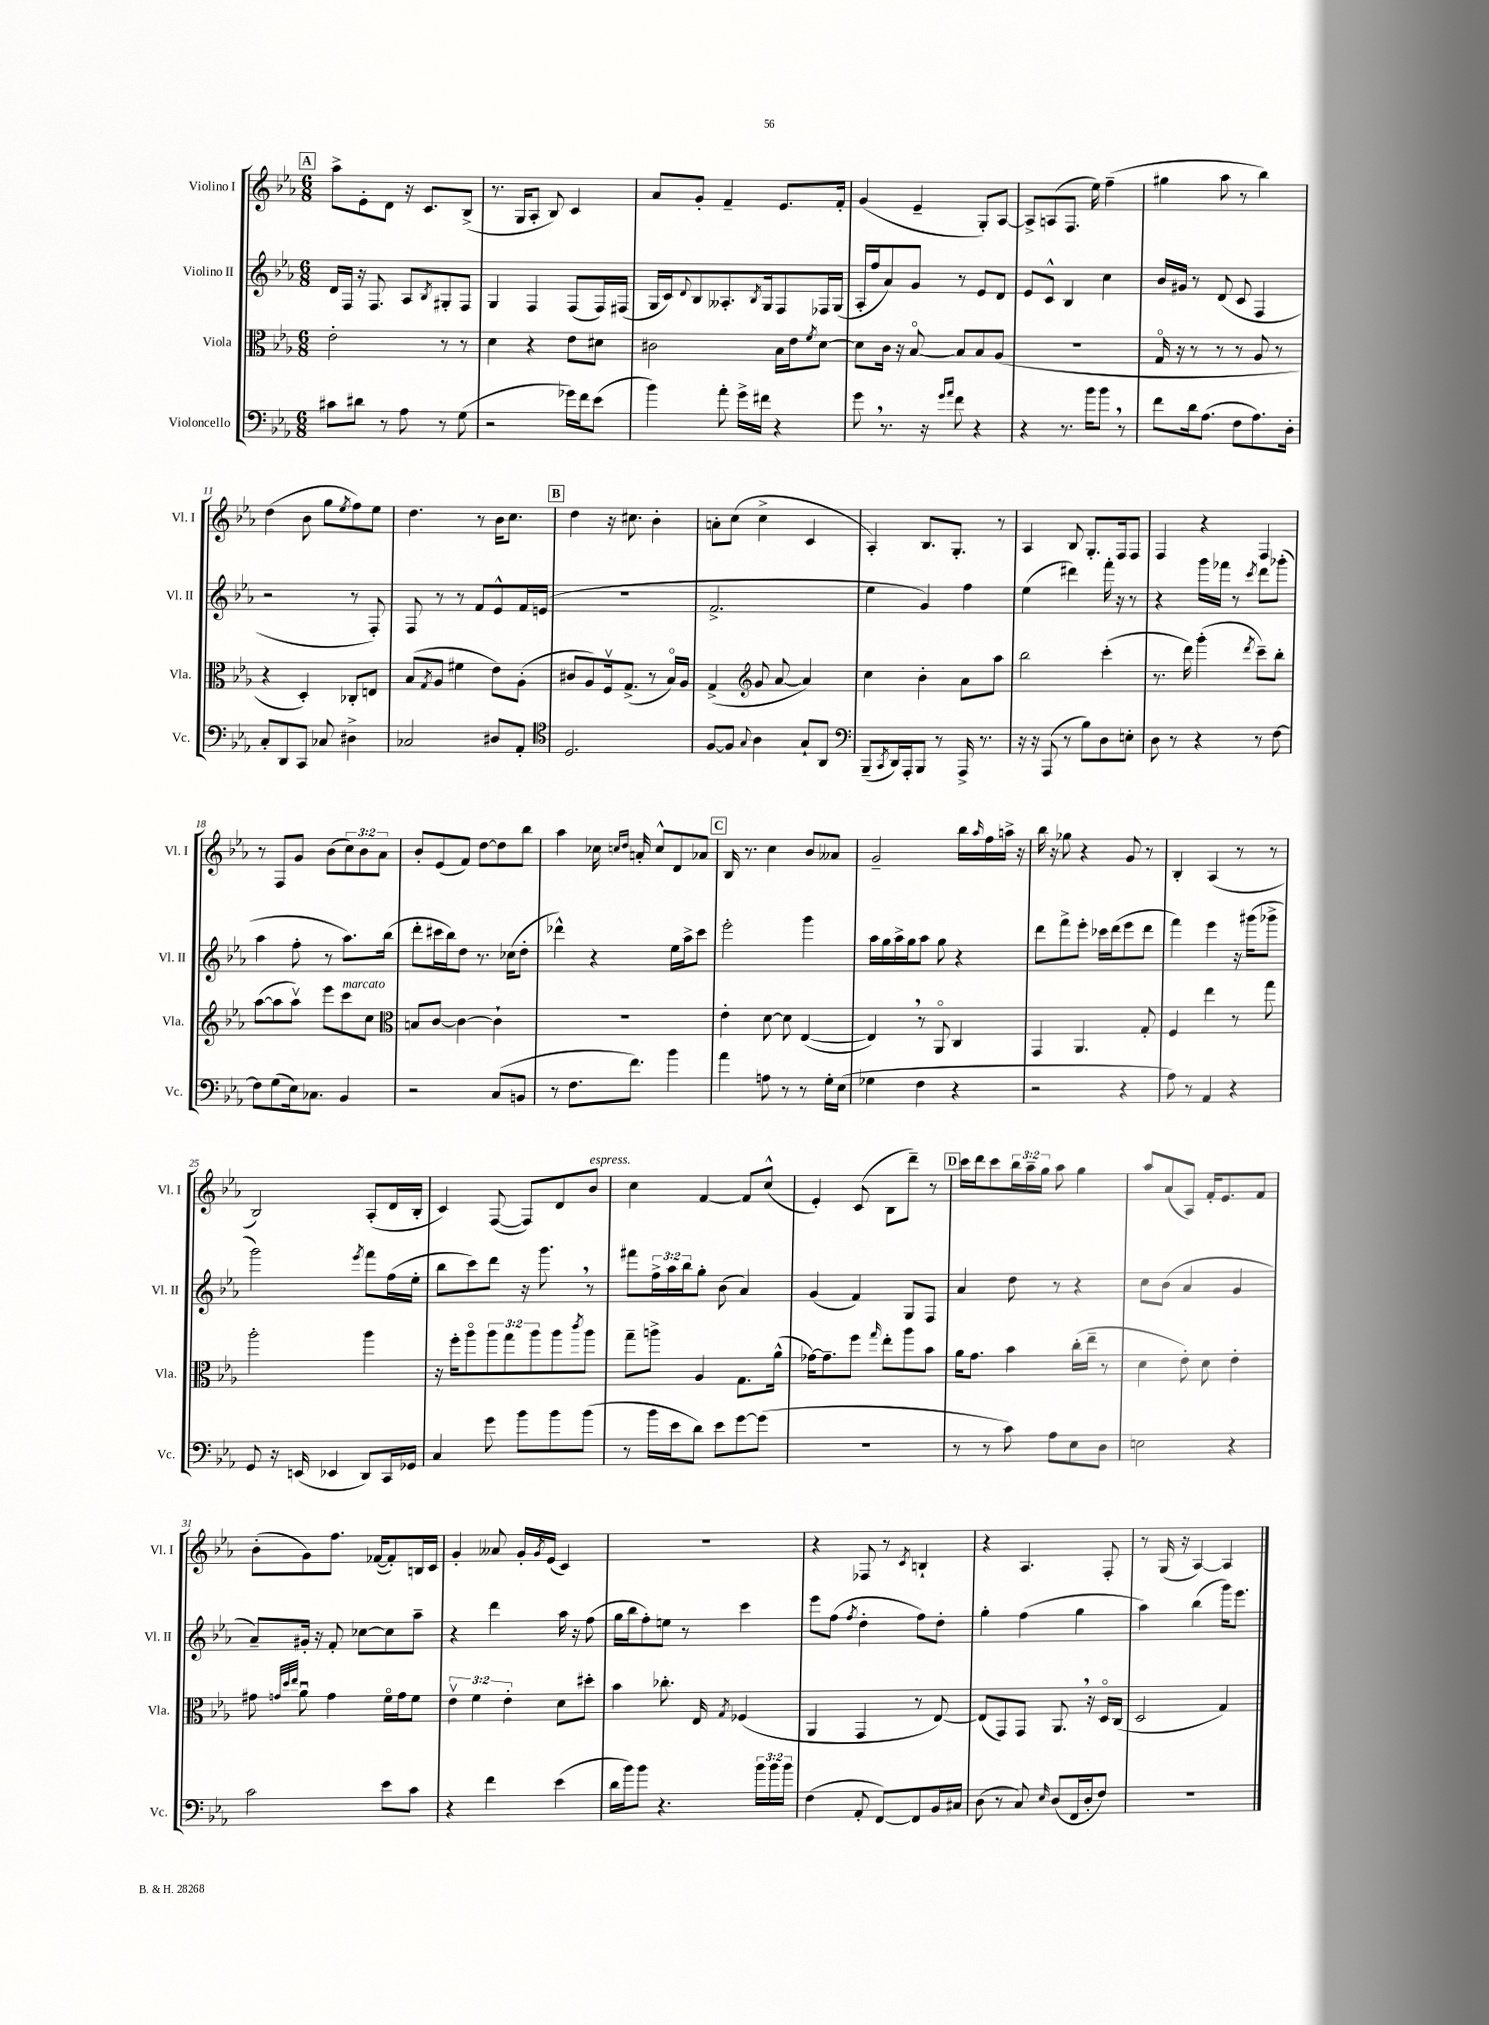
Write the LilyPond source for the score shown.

<<
\new StaffGroup <<
\new Staff = "s0" \with { instrumentName = "Violino I" shortInstrumentName = "Vl. I" } {
    \clef treble \key ees \major \numericTimeSignature \time 6/8 \override Staff.TupletNumber.text = #tuplet-number::calc-fraction-text
    \mark \markup { \box "A" } aes''8-> ees'8-. d'8 r16 c'8. bes8->( |
    r8. g16 aes8-. bes8) c'4 |
    aes'8 g'8-. f'4-- ees'8. f'16-. |
    g'4( ees'4-- g8-.) aes8~ |
    aes8-> a8( f8. ees''16) f''4--( |
    gis''4 aes''8 r8 bes''4) |
    d''4( bes'8 g''8 \acciaccatura { ees''8 } f''8) ees''8 |
    d''4. r8 bes'16 c''8. |
    \mark \markup { \box "B" } d''4 r16 cis''8. bes'4-. |
    a'8-. c''8( c''4-> c'4 |
    aes4-.) bes8. g8.-. r8 |
    aes4 bes8 g8.-. f16 f8 |
    f4 r4 f4 |
    r8 f8 g'8 bes'8( \tuplet 3/2 { c''8) bes'8 aes'8 } |
    bes'8-. ees'8( f'8) d''8~ d''8 bes''8 |
    aes''4 ces''16 \grace { c''16 d''16 } a'16-. c''8-^ d'8 aes'8 |
    \mark \markup { \box "C" } bes16 r8. c''4 bes'8 aeses'8 |
    g'2-- bes''16 \grace { aes''16 } f''16 a''16-> r16 |
    bes''16 r16 ges''8 r4 g'8 r8 |
    bes4-. aes4( r8 r8 |
    bes2) aes8-.( d'16 bes16-. |
    c'4) f8~( f8) d'8 bes'8^\markup { \italic "espress." } |
    c''4 f'4~ f'8 c''8-^( |
    ees'4-.) c'8( bes8 d'''8--) r8 |
    \mark \markup { \box "D" } c'''16 d'''16 c'''8 \tuplet 3/2 { bes''16 aes''16-- g''16 } aes''8 g''4 |
    aes''8 aes'8( aes8) f'16-. ees'8. f'8 |
    bes'8-.( g'8) f''8. fes'16~( fes'8-.) b16 c'16 |
    g'4-. aeses'8 g'16-. \acciaccatura { g'8 } ees'16( c'4) |
    R2. |
    r4 fes8 r8 \acciaccatura { c'8 } b4-! |
    r4 aes4. f8-. |
    r8 g16( r16 aes4~) aes4 \bar "|." |
}
\new Staff = "s1" \with { instrumentName = "Violino II" shortInstrumentName = "Vl. II" } {
    \clef treble \key ees \major \numericTimeSignature \time 6/8 \override Staff.TupletNumber.text = #tuplet-number::calc-fraction-text
    \mark \markup { \box "A" } d'16 f16 r16 f8. aes8 \acciaccatura { bes8 } gis8-. f8 |
    g4 f4 f8( f16) fis16( |
    g16 c'16) \appoggiatura { d'8 } bes8 aeses8.-. \acciaccatura { bes8 } g16 f8 fes16 g16( |
    aes16-. f''16 aes'8) g'8 r8 ees'8 d'8 |
    ees'8 c'8-^ bes4 c''4 |
    bes'16 gis'16 r8 d'8( c'8 f4 |
    r2 r8 f8-.) |
    f8 r8 r8 f'8 ees'8-^ f'16 e'16( |
    \mark \markup { \box "B" } R2. |
    f'2.-> |
    ees''4 g'4) f''4 |
    ees''4( dis'''4) f'''16-. r16 r8 |
    r4 g'''16 fes'''16 r8 \acciaccatura { c'''8 } d'''8 ges'''8-.( |
    aes''4 f''8-. r8 aes''8.) bes''16( |
    d'''8-. cis'''16 bes''16) d''8 r8. ces''16( d''8-. |
    des'''4-^) r4 ees''16 aes''16-> c'''8 |
    \mark \markup { \box "C" } ees'''2-. g'''4 |
    aes''16 g''16 aes''16-> g''16 aes''8 g''8 r4 |
    d'''8 f'''8-> ees'''8-. ces'''16 d'''16( ees'''8 d'''8 |
    f'''4) ees'''4 r16 gis'''16( ges'''8-> |
    g'''2) \acciaccatura { ees'''8 } f'''8 f''16( ees''16-. |
    bes''8 c'''8) d'''8 r16 g'''8. \breathe r8 |
    fis'''8 \tuplet 3/2 { f''16-> aes''16 bes''16 } g''8-. bes'8( aes'4) |
    g'4( f'4) g8 f8 |
    \mark \markup { \box "D" } aes'4 d''8 r8 r4 |
    c''8 bes'8( aes'4 g'4 |
    aes'8--) gis'16-. r16 f'8-. ces''8~ ces''8 aes''8-- |
    r4 d'''4 aes''16 r16 f''8( |
    g''16 bes''16 f''8-.) e''8 r8 c'''4 |
    ees'''8 f''8( \acciaccatura { f''8 } d''4-. f''8) d''8-. |
    g''4-. f''4( g''4 |
    aes''4) bes''4( g'''16) ees'''8. \bar "|." |
}
\new Staff = "s2" \with { instrumentName = "Viola" shortInstrumentName = "Vla." } {
    \clef alto \key ees \major \numericTimeSignature \time 6/8 \override Staff.TupletNumber.text = #tuplet-number::calc-fraction-text
    \mark \markup { \box "A" } ees'2-. r8 r8 |
    d'4 r4 ees'8 dis'8 |
    cis'2 bes16 ees'16 \acciaccatura { f'8 } d'8~ |
    d'8 c'16 r16 bes8~\flageolet bes8 bes8 aes8( |
    R2. |
    g16\flageolet r16 r8 r8 r8 aes8 r8 |
    r4 d4-.) ces8-. e8 |
    bes8( \acciaccatura { g8 } aes8 fis'4 ees'8) aes8-.( |
    \mark \markup { \box "B" } cis'8 aes8) f16\upbow g8.->( r8 bes16\flageolet) aes16 |
    g4->( \clef treble g'8 aes'8~ aes'4) |
    c''4 bes'4-. aes'8 aes''8 |
    bes''2 c'''4-.( |
    r8. d'''16) g'''4-.( \acciaccatura { d'''8 } c'''8--) bes''8-. |
    aes''8~( aes''8 aes''8\upbow) ees'''8 c'''8^\markup { \italic "marcato" } c''8 |
    \clef alto b8 c'8~ c'4~ c'4-! |
    R2. |
    \mark \markup { \box "C" } ees'4-. d'8~ d'8 ees4~( |
    ees4) \breathe r8 aes,8\flageolet c4 |
    g,4 aes,4. g8-. |
    f4 ees''4 r8 g''8 |
    aes''2-. aes''4 |
    r16 f''16-. aes''8\flageolet \tuplet 3/2 { aes''8 g''8 aes''8 } aes''8 \acciaccatura { c'''8 } aes''8 |
    g''8-- a''8-> aes4 g8. aes'16-^( |
    ges'16~) ges'8.-- f''8 \grace { g''16 } ees''8-. aes''8 bes'8 |
    \mark \markup { \box "D" } aes'16 g'8. bes'4 c''16-.( ees''16-- r8 |
    d'4 ees'8-.) d'8 ees'4-. |
    gis'8 \grace { g'32 d''32 ees''32 } aes'8\downbow g'4 f'16\flageolet g'16 f'8 |
    \tuplet 3/2 { ees'4\upbow f'4 ees'4-. } d'8 dis''8-. |
    bes'4 ces''8.-. ees16 \acciaccatura { g8 } fes4( |
    aes,4 g,4 r8 ees8~) |
    ees8( g,8) g,8 aes,8. \breathe r16 d16\flageolet c16( |
    d2 g4) \bar "|." |
}
\new Staff = "s3" \with { instrumentName = "Violoncello" shortInstrumentName = "Vc." } {
    \clef bass \key ees \major \numericTimeSignature \time 6/8 \override Staff.TupletNumber.text = #tuplet-number::calc-fraction-text
    \mark \markup { \box "A" } cis'8 dis'8 r8 aes8 r8 g8( |
    r2 ges'16) f'16 ees'8( |
    bes'4) aes'8-. g'16-> fis'16 r4 |
    g'8 \breathe r8. r16 \grace { g'16 aes'16 } f'8 r4 |
    r4 r8. bes'16 bes'8 \breathe r8 |
    f'8 d'16 aes8.( f8 aes8.) d16-. |
    c8-. d,8 c,8 ces8 dis4-> |
    ces2 dis8 aes,8-. |
    \mark \markup { \box "B" } \clef tenor d2. |
    f8~ f8 \appoggiatura { g8 } aes4 g8-! aes,8 |
    \clef bass bes,,8--( \acciaccatura { c,8 } d,16) aes,,16-. bes,,8 r8 aes,,16-> r8. |
    r16 r16 aes,,8( r8 bes8) d8 e8-. |
    d8 r8 r4 r8 f8~ |
    f8 g8( ees16) ces8. bes,4 |
    r2 c8( b,8 |
    r8 f8. f'8.) bes'4 |
    \mark \markup { \box "C" } aes'4 a8 r8 r8 g16-. ees16( |
    ges4 f4 r4 |
    r2 r4 |
    aes8) r8 aes,4 r4 |
    g,8 r16 e,16( ees,4 d,8) c,16 ges,16 |
    c4 g'8 bes'8 bes'8 bes'8( |
    r8 bes'16 ees'16 d'8) ees'8 g'8~ g'8( |
    r2. |
    \mark \markup { \box "D" } r8 r8 c'8) aes8 ees8 d8 |
    e2 r4 |
    c'2 ees'8 c'8 |
    r4 f'4 ees'4( |
    d'16 bes'16) bes'8 r4. \tuplet 3/2 { bes'16 bes'16 bes'16 } |
    f4( aes,8-. f,8~) f,8 bes,16 cis16 |
    d8( r8 c8) \grace { ees16 } d8( f,16 d16-. f8) |
    R2. \bar "|." |
}
>>
>>
\layout { \context { \Score currentBarNumber = #5 } }
